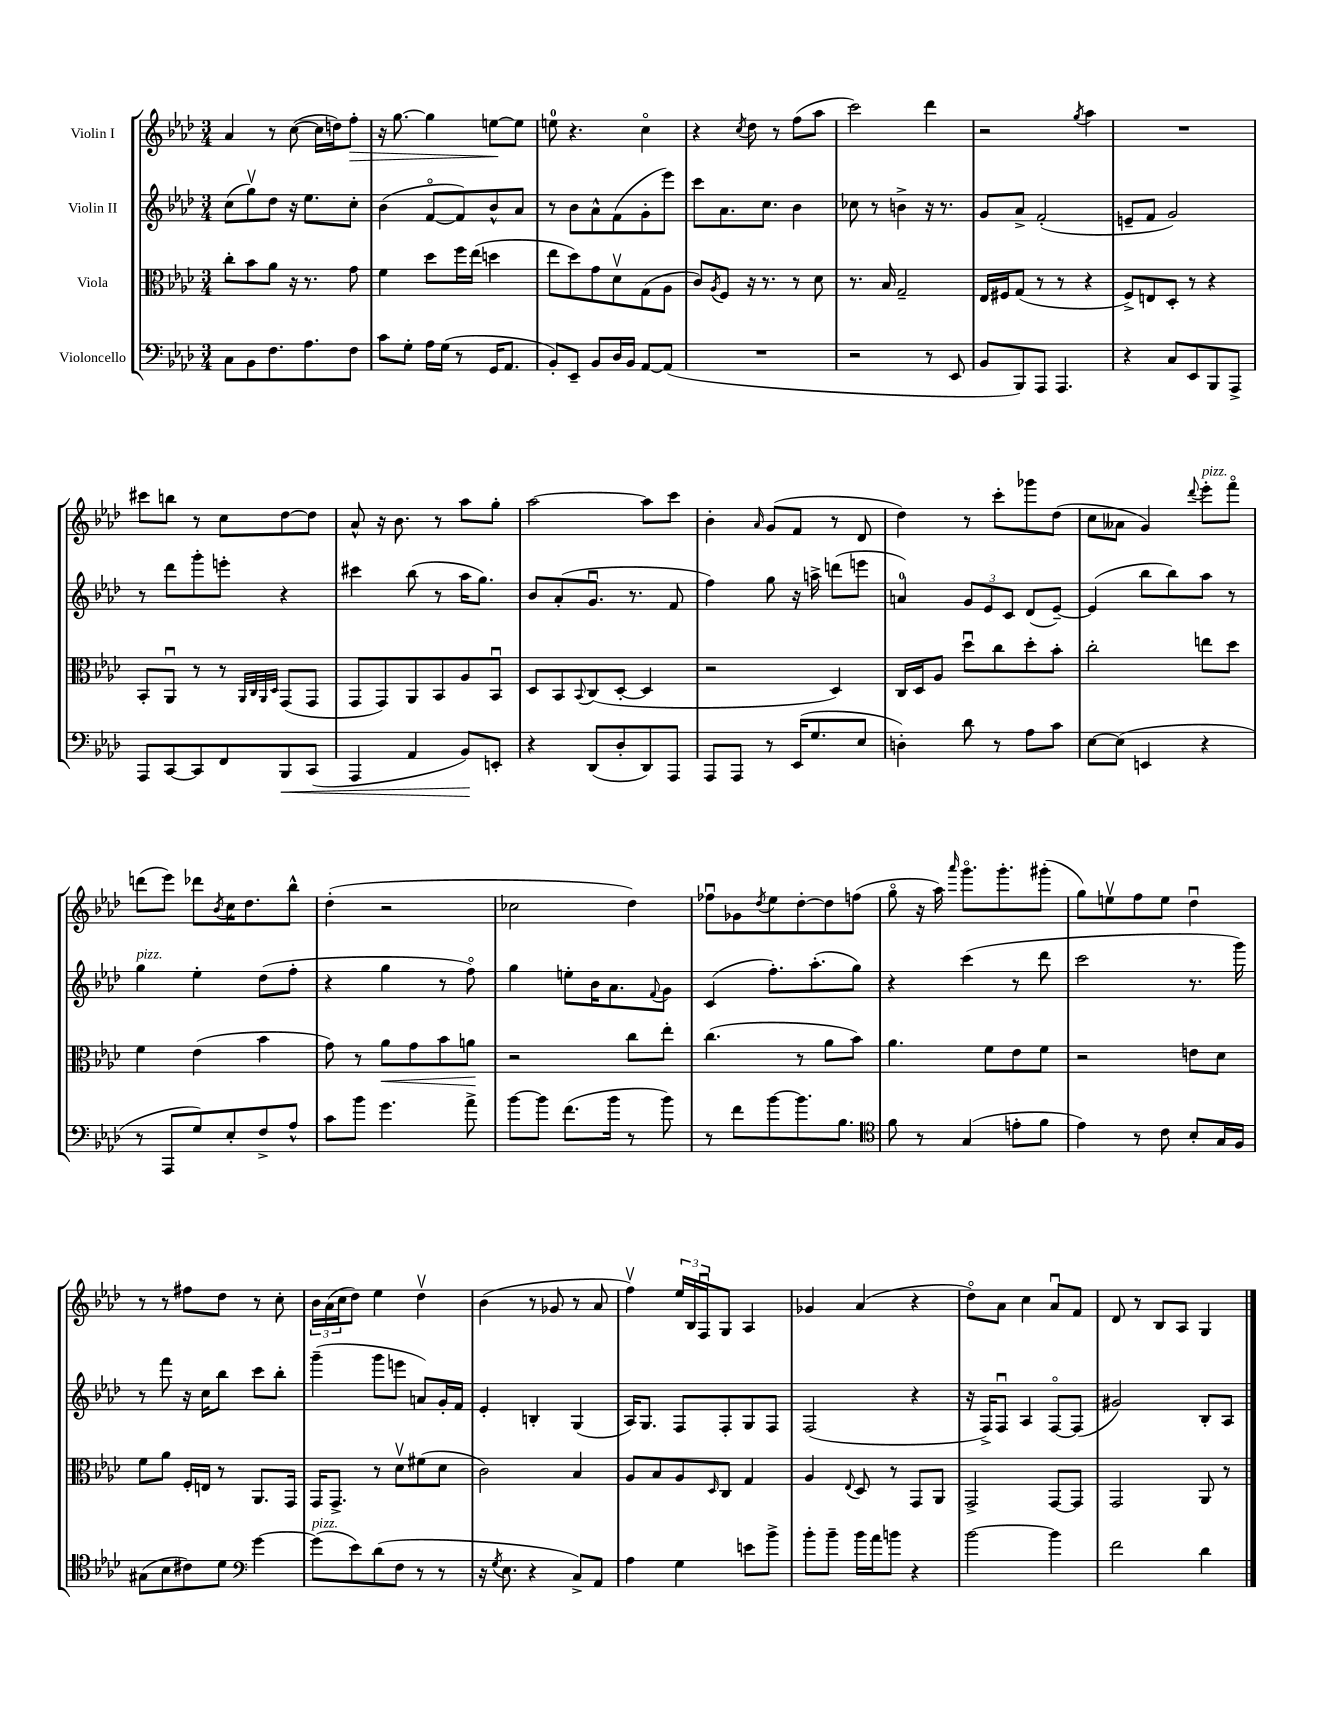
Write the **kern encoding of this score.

**kern	**dynam	**kern	**dynam	**kern	**kern	**dynam
*part4	*part4	*part3	*part3	*part2	*part1	*part1
*staff4	*staff4	*staff3	*staff3	*staff2	*staff1	*staff1
*I"Violoncello	*	*I"Viola	*	*I"Violin II	*I"Violin I	*
*clefF4	*	*clefC3	*	*clefG2	*clefG2	*
*k[b-e-a-d-]	*	*k[b-e-a-d-]	*	*k[b-e-a-d-]	*k[b-e-a-d-]	*
*M3/4	*	*M3/4	*	*M3/4	*M3/4	*
=1	=1	=1	=1	=1	=1	=1
8C\L	.	8cc'\L	.	(8cc\L	4a-/	.
8BB-\	.	8b-\	.	8ggv\)	.	.
8.F\	.	8a-\J	.	8dd-\J	8r	.
.	.	16r	.	16r	([8cc\	.
8.A-\	.	8.r	.	8.ee-\L	.	.
.	.	.	.	.	16cc\LL]	.
.	.	.	.	.	16ddn\J)	.
!	!	!	!	!	!	!LO:HP:b
8F\J	.	8g\	.	8cc'\J	8ff'\J	>
=2	=2	=2	=2	=2	=2	=2
8c\L	.	4f\	.	(4b-\	16r	.
.	.	.	.	.	[8.gg\	.
8G'\J	.	.	.	.	.	.
16A-\LL	.	8dd-\L	.	[8f/L	4gg\]	.
(16G\JJ	.	.	.	.	.	.
8r	.	16ff\L	.	8f/])	.	.
.	.	(16ee-\JJ	.	.	.	.
16GG/KL	.	4ddn\	.	8b-^^/	[8een\L	.
8.AA-/J	.	.	.	.	.	.
.	.	.	.	8a-/J	8ee\J]	]
=3	=3	=3	=3	=3	=3	=3
8BB-'/L)	.	8ee-\L	.	8r	8een\	.
8EE-~/J	.	8dd-\)	.	8b-\L	4.r	.
8BB-/L	.	8g\	.	8a-^^\	.	.
16D-/L	.	8d-v\	.	(8f\	.	.
16BB-/JJ	.	.	.	.	.	.
[8AA-/L	.	(8G\	.	8g'\	4cc\	.
(8AA-/J]	.	8A-\J	.	8eee-\J)	.	.
=4	=4	=4	=4	=4	=4	=4
2.r	.	8c/L)	.	8ccc\L	4r	.
.	.	8qA-/	.	.	.	.
.	.	8F/J	.	8.a-\	.	.
.	.	.	.	.	8qcc/	.
.	.	16r	.	.	8dd-\	.
.	.	8.r	.	8.cc\J	.	.
.	.	.	.	.	8r	.
.	.	8r	.	4b-\	(8ff\L	.
.	.	8d-\	.	.	8aa-\J	.
=5	=5	=5	=5	=5	=5	=5
2r	.	8.r	.	8cc-X\	2ccc\)	.
.	.	.	.	8r	.	.
.	.	16B-/	.	.	.	.
.	.	2G~/	.	4bn^\	.	.
8r	.	.	.	16r	4ddd-\	.
.	.	.	.	8.r	.	.
8EE-/	.	.	.	.	.	.
=6	=6	=6	=6	=6	=6	=6
8BB-/L	.	16E-/LL	.	8g/L	2r	.
.	.	16F#X/J	.	.	.	.
8BBB-/)	.	(8G/J	.	8a-^/J	.	.
8AAA-/J	.	8r	.	(2f'/	.	.
4.AAA-/	.	8r	.	.	.	.
.	.	.	.	.	8qgg/	.
.	.	4r	.	.	4aa-\	.
=7	=7	=7	=7	=7	=7	=7
4r	.	8F^/L)	.	8en~/L	2.r	.
.	.	8En/	.	8f/J	.	.
8C/L	.	8D-'/J	.	2g/)	.	.
8EE-/	.	8r	.	.	.	.
8BBB-/	.	4r	.	.	.	.
8AAA-^/J	.	.	.	.	.	.
!!LO:LB:g=z
=8	=8	=8	=8	=8	=8	=8
8AAA-/L	.	8BB-'/L	.	8r	8ccc#X\L	.
[8CC/	.	8AA-u/J	.	8ddd-\L	8bbn\J	.
8CC/]	.	8r	.	8ggg'\	8r	.
8FF/	.	8r	.	8eeen'\J	8cc\L	.
.	.	32qqAA-/LLL	.	.	.	.
.	.	32qqC/	.	.	.	.
.	.	32qqAA-/	.	.	.	.
.	.	32qqD-/JJJ	.	.	.	.
!	!LO:HP:b	!	!	!	!	!
8BBB-/	<	(8GG/L	.	4r	[8dd-\	.
(8CC/J	.	8GG/J	.	.	8dd-\J]	.
=9	=9	=9	=9	=9	=9	=9
4AAA-/	.	8GG/L	.	4ccc#X\	8a-^^/	.
.	.	8GG/)	.	.	16r	.
.	.	.	.	.	8.b-\	.
4AA-/	.	8AA-/	.	(8bb-\	.	.
.	.	8BB-/	.	8r	8r	.
8BB-/L)	.	8A-/	.	16aa-\KL	8aa-\L	.
.	.	.	.	8.gg\J)	.	.
8EEn'/J	[	8BB-u/J	.	.	8gg'\J	.
=10	=10	=10	=10	=10	=10	=10
4r	.	8D-/L	.	8b-/L	[2aa-\	.
.	.	8BB-/	.	(8a-'/	.	.
.	.	8qqBB-/	.	.	.	.
(8DD-/L	.	(8C/	.	8.gu/J	.	.
8D-'/	.	[8D-'/J	.	.	.	.
.	.	.	.	8.r	.	.
8DD-/)	.	4D-/]	.	.	8aa-\L]	.
8AAA-/J	.	.	.	8f/	8ccc\J	.
=11	=11	=11	=11	=11	=11	=11
8AAA-/L	.	2r	.	4ff\)	4b-'\	.
8AAA-/J	.	.	.	.	.	.
.	.	.	.	.	16qqa-/	.
8r	.	.	.	8gg\	(8g/L	.
(16EE-/KL	.	.	.	16r	8f/J	.
8.G/	.	.	.	16aan^\	.	.
.	.	4D-/)	.	(8dddn\L	8r	.
8E-/J	.	.	.	8eeen\J	8d-/	.
=12	=12	=12	=12	=12	=12	=12
4Dn'\)	.	16C/LL	.	4an/)	4dd-\)	.
.	.	16D-/J	.	.	.	.
.	.	8A-/J	.	.	.	.
8d-\	.	8dd-u\L	.	12g/L	8r	.
.	.	.	.	12e-/	.	.
8r	.	8cc\	.	.	8ccc'\L	.
.	.	.	.	12c/J	.	.
8A-\L	.	8dd-'\	.	(8d-/L	8ggg-X\	.
8c\J	.	8b-'\J	.	[8e-~/J)	(8dd-\J	.
=13	=13	=13	=13	=13	=13	=13
[8E-\L	.	2cc'\	.	(4e-/]	8cc\L	.
(8E-\J]	.	.	.	.	8a--X\J	.
4EEn/	.	.	.	8bb-\L	4g/)	.
.	.	.	.	8bb-\)	.	.
.	.	.	.	.	8qqddd-/	.
!	!	!	!	!	!LO:TX:a:i:t=pizz.	!
4r	.	8een\L	.	8aa-\J	8eee-'\L	.
.	.	8dd-\J	.	8r	8fff\J	.
!!LO:LB:g=z
=14	=14	=14	=14	=14	=14	=14
!	!	!	!	!LO:TX:a:i:t=pizz.	!	!
8r	.	4f\	.	4gg\	(8dddn\L	.
8AAA-/L	.	.	.	.	8eee-\J)	.
8G/)	.	(4e-\	.	4ee-'\	8ddd-X\L	.
.	.	.	.	.	8qb-/	.
8E-'/	.	.	.	.	16cc\K	.
.	.	.	.	.	8.dd-\	.
8F^/	.	4b-\	.	(8dd-\L	.	.
8A-^^/J	.	.	.	8ff'\J	8bb-^^\J	.
=15	=15	=15	=15	=15	=15	=15
8c\L	.	8g\)	.	4r	(4dd-'\	.
8b-\J	.	8r	.	.	.	.
!	!	!	!LO:HP:b	!	!	!
4.g\	.	8a-\L	<	4gg\	2r	.
.	.	8g\	.	.	.	.
.	.	8b-\	.	8r	.	.
8a-^\	.	8an\J	.	8ff\)	.	.
.	.	.	[	.	.	.
=16	=16	=16	=16	=16	=16	=16
[8b-\L	.	2r	.	4gg\	2cc-X\	.
8b-\J]	.	.	.	.	.	.
(8.f\L	.	.	.	8een'\L	.	.
.	.	.	.	16b-\K	.	.
16b-\Jk	.	.	.	8.a-\	.	.
8r	.	8cc\L	.	.	4dd-\)	.
.	.	.	.	8qqf/	.	.
8b-\)	.	8ee-'\J	.	8g\J	.	.
=17	=17	=17	=17	=17	=17	=17
8r	.	(4.cc\	.	(4c/	8ff-Xu\L	.
8f\L	.	.	.	.	8g-X\	.
.	.	.	.	.	8qdd-/	.
[8b-\	.	.	.	8.ff'\L)	8ee-\	.
8.b-\]	.	8r	.	.	[8dd-'\	.
.	.	.	.	(8.aa-'\	.	.
.	.	8a-\L	.	.	8dd-\]	.
8.B-\J	.	.	.	.	.	.
.	.	8b-\J)	.	8gg\J)	(8ffn\J	.
=18	=18	=18	=18	=18	=18	=18
*clefC4	*	*	*	*	*	*
8f\	.	4.a-\	.	4r	8gg\	.
8r	.	.	.	.	16r	.
.	.	.	.	.	16aa-\)	.
.	.	.	.	.	16qqaaa-/	.
(4G/	.	.	.	(4ccc\	8.ggg\L	.
.	.	8f\L	.	.	.	.
.	.	.	.	.	8.ggg'\	.
8en'\L	.	8e-\	.	8r	.	.
8f\J	.	8f\J	.	8ddd-\	(8ggg#X'\J	.
=19	=19	=19	=19	=19	=19	=19
4e-\)	.	2r	.	2ccc\	8gg\L)	.
.	.	.	.	.	8eenv\	.
8r	.	.	.	.	8ff\	.
8c\	.	.	.	.	8ee\J	.
8B-'/L	.	8en\L	.	8.r	4dd-u\	.
16G/L	.	8d-\J	.	.	.	.
16F/JJ	.	.	.	16ggg\)	.	.
!!LO:LB:g=z
=20	=20	=20	=20	=20	=20	=20
(8G#X\L	.	8f\L	.	8r	8r	.
8B-\	.	8a-\J	.	8fff\	8r	.
8c#X\)	.	16F'/LL	.	16r	8ff#X\L	.
.	.	16En/JJ	.	16cc\KL	.	.
8d-\J	.	8r	.	8bb-\J	8dd-\J	.
*clefF4	*	*	*	*	*	*
[4g\	.	8.AA-/L	.	8ccc\L	8r	.
.	.	.	.	8bb-'\J	8cc'\	.
.	.	16GG/Jk	.	.	.	.
=21	=21	=21	=21	=21	=21	=21
!LO:TX:a:i:t=pizz.	!	!	!	!	!	!
(8g\L]	.	16GG/KL	.	(4ggg~\	24b-\LL	.
.	.	.	.	.	(24a-\	.
.	.	8.GG^/J	.	.	.	.
.	.	.	.	.	24cc\J	.
8e-\)	.	.	.	.	8dd-\J)	.
(8d-\	.	8r	.	8ggg\L	4ee-\	.
8F\J	.	8d-v\L	.	8eeen\J	.	.
8r	.	(8f#X\	.	8an/L)	4dd-v\	.
8r	.	8d-\J	.	16g'/L	.	.
.	.	.	.	16f/JJ	.	.
=22	=22	=22	=22	=22	=22	=22
16r	.	2c\)	.	4e-'/	(4b-\	.
8qG/	.	.	.	.	.	.
8.E-\	.	.	.	.	.	.
4r	.	.	.	4Bn'/	8r	.
.	.	.	.	.	8g-X/	.
8C^/L)	.	4B-/	.	(4G/	8r	.
8AA-/J	.	.	.	.	8a-/	.
=23	=23	=23	=23	=23	=23	=23
4A-\	.	8A-/L	.	16A-/KL)	4ffv\)	.
.	.	.	.	8.G/J	.	.
.	.	8B-/	.	.	.	.
4G\	.	8A-/	.	8F/L	24ee-/LL	.
.	.	.	.	.	24B-/	.
.	.	.	.	.	24Fu/J	.
.	.	16qqD-/	.	.	.	.
.	.	8C/J	.	8F'/	8G/J	.
8en\L	.	4G/	.	8G/	4A-/	.
8b-^\J	.	.	.	8F/J	.	.
=24	=24	=24	=24	=24	=24	=24
8b-'\L	.	4A-/	.	(2F/	4g-X/	.
8b-~\J	.	.	.	.	.	.
.	.	8qqE-/	.	.	.	.
16b-\LL	.	8D-/	.	.	(4a-/	.
16a-\J	.	.	.	.	.	.
8bn\J	.	8r	.	.	.	.
4r	.	8GG/L	.	4r	4r	.
.	.	8AA-/J	.	.	.	.
=25	=25	=25	=25	=25	=25	=25
[2b-\	.	2GG^/	.	16r	8dd-\L)	.
.	.	.	.	16F^/KL)	.	.
.	.	.	.	8Fu/J	8a-\J	.
.	.	.	.	4A-/	4cc\	.
4b-\]	.	[8GG/L	.	[8F/L	8a-u/L	.
.	.	8GG/J]	.	(8F/J]	8f/J	.
=26	=26	=26	=26	=26	=26	=26
2f\	.	2GG/	.	2g#X/)	8d-/	.
.	.	.	.	.	8r	.
.	.	.	.	.	8B-/L	.
.	.	.	.	.	8A-/J	.
4d-\	.	8AA-/	.	8B-'/L	4G/	.
.	.	8r	.	8A-/J	.	.
==	==	==	==	==	==	==
*-	*-	*-	*-	*-	*-	*-
